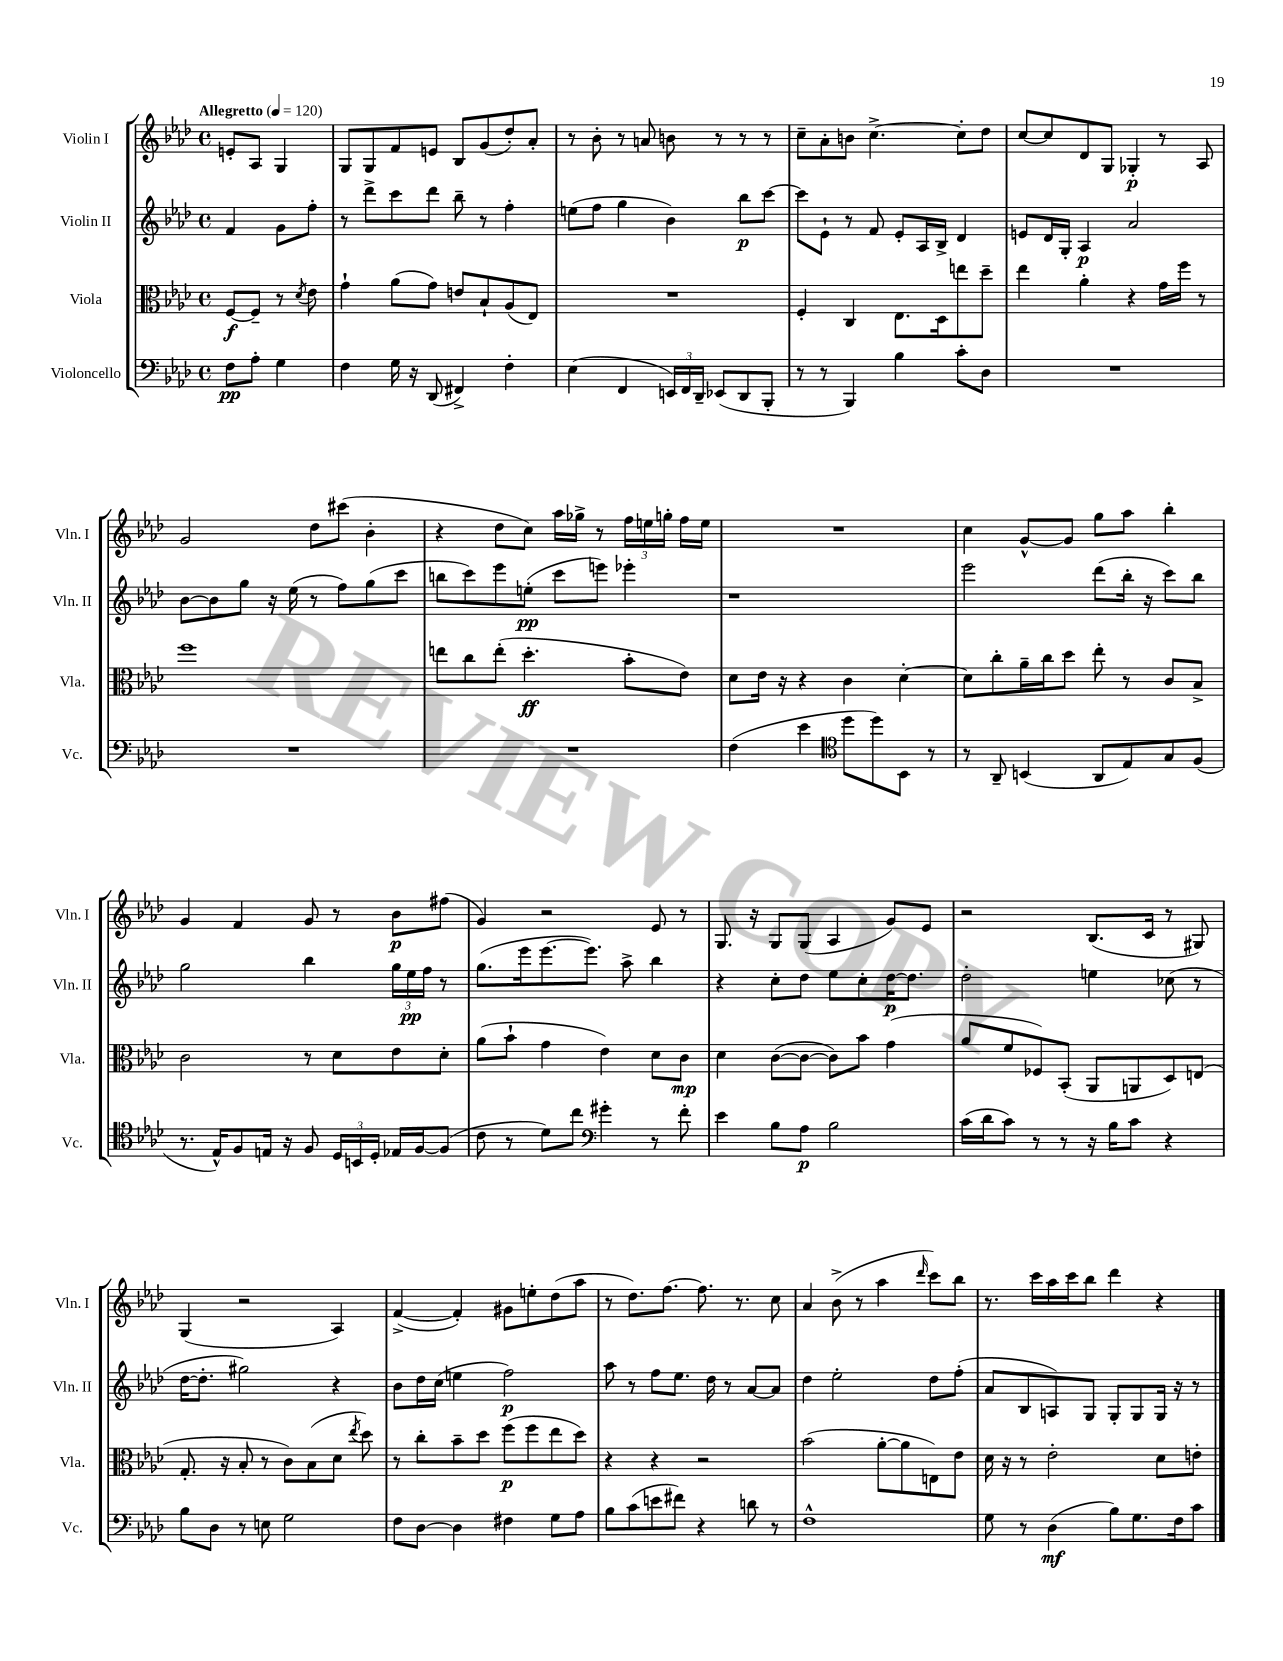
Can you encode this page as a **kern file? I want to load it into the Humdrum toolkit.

**kern	**kern	**kern	**kern
*staff4	*staff3	*staff2	*staff1
*clefF4	*clefC3	*clefG2	*clefG2
*k[b-e-a-d-]	*k[b-e-a-d-]	*k[b-e-a-d-]	*k[b-e-a-d-]
*M4/4	*M4/4	*M4/4	*M4/4
*met(c)	*met(c)	*met(c)	*met(c)
*MM120	*MM120	*MM120	*MM120
8F	[8F	4f	8e'
8A-'	8F~]	.	8A-
4G	8r	8g	4G
.	8qd-	.	.
.	8e-	8ff'	.
=	=	=	=
4F	4g`	8r	8G
.	.	8ddd-^	8G
16G	(8a-	8ccc	8f
16r	.	.	.
(8DD-	8g)	8ddd-	8e
4FF#^)	8e	8bb-~	8B-
.	8B-`	8r	(8g
4F'	(8A-	4ff'	8dd-')
.	8E-)	.	8a-'
=	=	=	=
(4E-	1r	(8ee	8r
.	.	8ff	8b-'
4FF	.	4gg	8r
.	.	.	8a
24EE)	.	4b-)	8b
24FF	.	.	.
24DD-~	.	.	.
(8EE-	.	.	8r
8DD-	.	8bb-	8r
8BBB-'	.	[8ccc	8r
=	=	=	=
8r	4F'	8ccc]	8cc~
8r	.	8e-`	8a-'
4BBB-)	4C	8r	8b
.	.	8f	[4.cc^
4B-	8.E-	8e-'	.
.	.	16A-	.
.	16D-	16B-^	.
8c'	8ee	4d-	8cc']
8D-	8dd-~	.	8dd-
=	=	=	=
1r	4ee-	8e	[8cc
.	.	16d-	8cc]
.	.	16G'	.
.	4a-'	4A-	8d-
.	.	.	8G
.	4r	2a-	4G-'
.	16g	.	8r
.	16ff	.	.
.	8r	.	8A-
=	=	=	=
1r	1ff	[8b-	2g
.	.	8b-]	.
.	.	8gg	.
.	.	16r	.
.	.	(16ee-	.
.	.	8r	8dd-
.	.	8ff)	(8ccc#
.	.	(8gg	4b-'
.	.	8ccc	.
=	=	=	=
1r	8ee	8bb	4r
.	8cc	8ccc)	.
.	(8ee'	8eee-	8dd-
.	4.dd-'	(8ee'	8cc)
.	.	8ccc	16aa-
.	.	.	16gg-^
.	.	8eee)	8r
.	8b-'	4eee-'	24ff
.	.	.	24ee
.	.	.	24gg'
.	8e-)	.	16ff
.	.	.	16ee
=	=	=	=
(4F	8d-	1r	1r
.	16e-	.	.
.	16r	.	.
4e-	4r	.	.
*clefC4	*	*	*
8dd-	4c	.	.
8dd-)	.	.	.
8BB-	[4d-'	.	.
8r	.	.	.
=	=	=	=
8r	8d-]	2eee-	4cc
8AA-~	8cc'	.	.
(4BB	16a-~	.	[8g^^
.	16cc	.	.
.	8dd-	.	8g]
8AA-	8ee-'	(8ddd-	8gg
8E-)	8r	16bb-'	8aa-
.	.	16r	.
8G	8c	8ccc)	4bb-'
(8F	8B-^	8bb-	.
=	=	=	=
8.r	2c	2gg	4g
16E-^^)	.	.	.
8F	.	.	4f
16E	.	.	.
16r	.	.	.
8F	8r	4bb-	8g
24D-	8d-	.	8r
24BB	.	.	.
24D-'	.	.	.
16E-	8e-	24gg	8b-
.	.	24ee-	.
[16F	.	.	.
.	.	24ff	.
(8F]	8d-'	8r	(8ff#
=	=	=	=
8c	(8a-	(8.gg	4g)
8r	8b-`	.	.
.	.	16eee-	.
8d-)	4g	[8.eee-	2r
8cc	.	.	.
.	.	8.eee-])	.
*clefF4	*	*	*
4g#'	4e-)	.	.
.	.	8aa-^	.
8r	8d-	4bb-	8e-
8f'	8c	.	8r
=	=	=	=
4e-	4d-	4r	8.G
.	.	.	16r
8B-	([8c	8cc'	8G
8A-	8c_	8dd-	(8G
2B-	8c])	8ee-	4A-
.	8b-	8cc'	.
.	(4g	[16dd-	8g)
.	.	8.dd-]	.
.	.	.	8e-
=	=	=	=
(16c	8a-	2dd-'	2r
16d-	.	.	.
8c)	8f	.	.
8r	8F-)	.	.
8r	(8BB-'	.	.
16r	8AA-	4ee	(8.B-
16B-	.	.	.
8c	8AA	.	.
.	.	.	16c
4r	8D-)	(8cc-	8r
.	(8E	8r	8G#)
=	=	=	=
8B-	8.G'	[16dd-	(4G
.	.	8.dd-']	.
8D-	.	.	.
.	16r	.	.
8r	8B-'	2gg#)	2r
8E	8r	.	.
2G	8c)	.	.
.	(8B-	.	.
.	8d-	4r	4A-)
.	8qee-	.	.
.	8dd-)	.	.
=	=	=	=
8F	8r	8b-	([4f^
[8D-	8cc'	16dd-	.
.	.	(16cc	.
4D-]	8b-~	4ee	4f'])
.	8dd-	.	.
4F#	(8ff	2ff)	8g#
.	8ff	.	8ee'
8G	8ee-	.	(8dd-
8A-	8dd-)	.	8aa-
=	=	=	=
8B-	4r	8aa-	8r
(8c	.	8r	8.dd-)
8e	4r	8ff	.
.	.	.	[8.ff
8f#)	.	8.ee-	.
4r	2r	.	8.ff]
.	.	16dd-	.
.	.	8r	.
.	.	.	8.r
8d	.	[8a-	.
8r	.	8a-]	8cc
=	=	=	=
1F^^	(2b-	4dd-	4a-
.	.	2ee-'	(8b-^
.	.	.	8r
.	[8a-'	.	4aa-
.	8a-]	.	.
.	.	.	16qqddd-
.	8E)	8dd-	8ccc)
.	8e-	(8ff'	8bb-
=	=	=	=
8G	16d-	8a-	8.r
.	16r	.	.
8r	8r	8B-	.
.	.	.	16ccc
(4D-	2e-'	8A)	16aa-
.	.	.	16ccc
.	.	8G	8bb-
8B-)	.	8G'	4ddd-
8.G	.	8G	.
.	8d-	16G	4r
16F	.	16r	.
8c	8e'	8r	.
==	==	==	==
*-	*-	*-	*-
